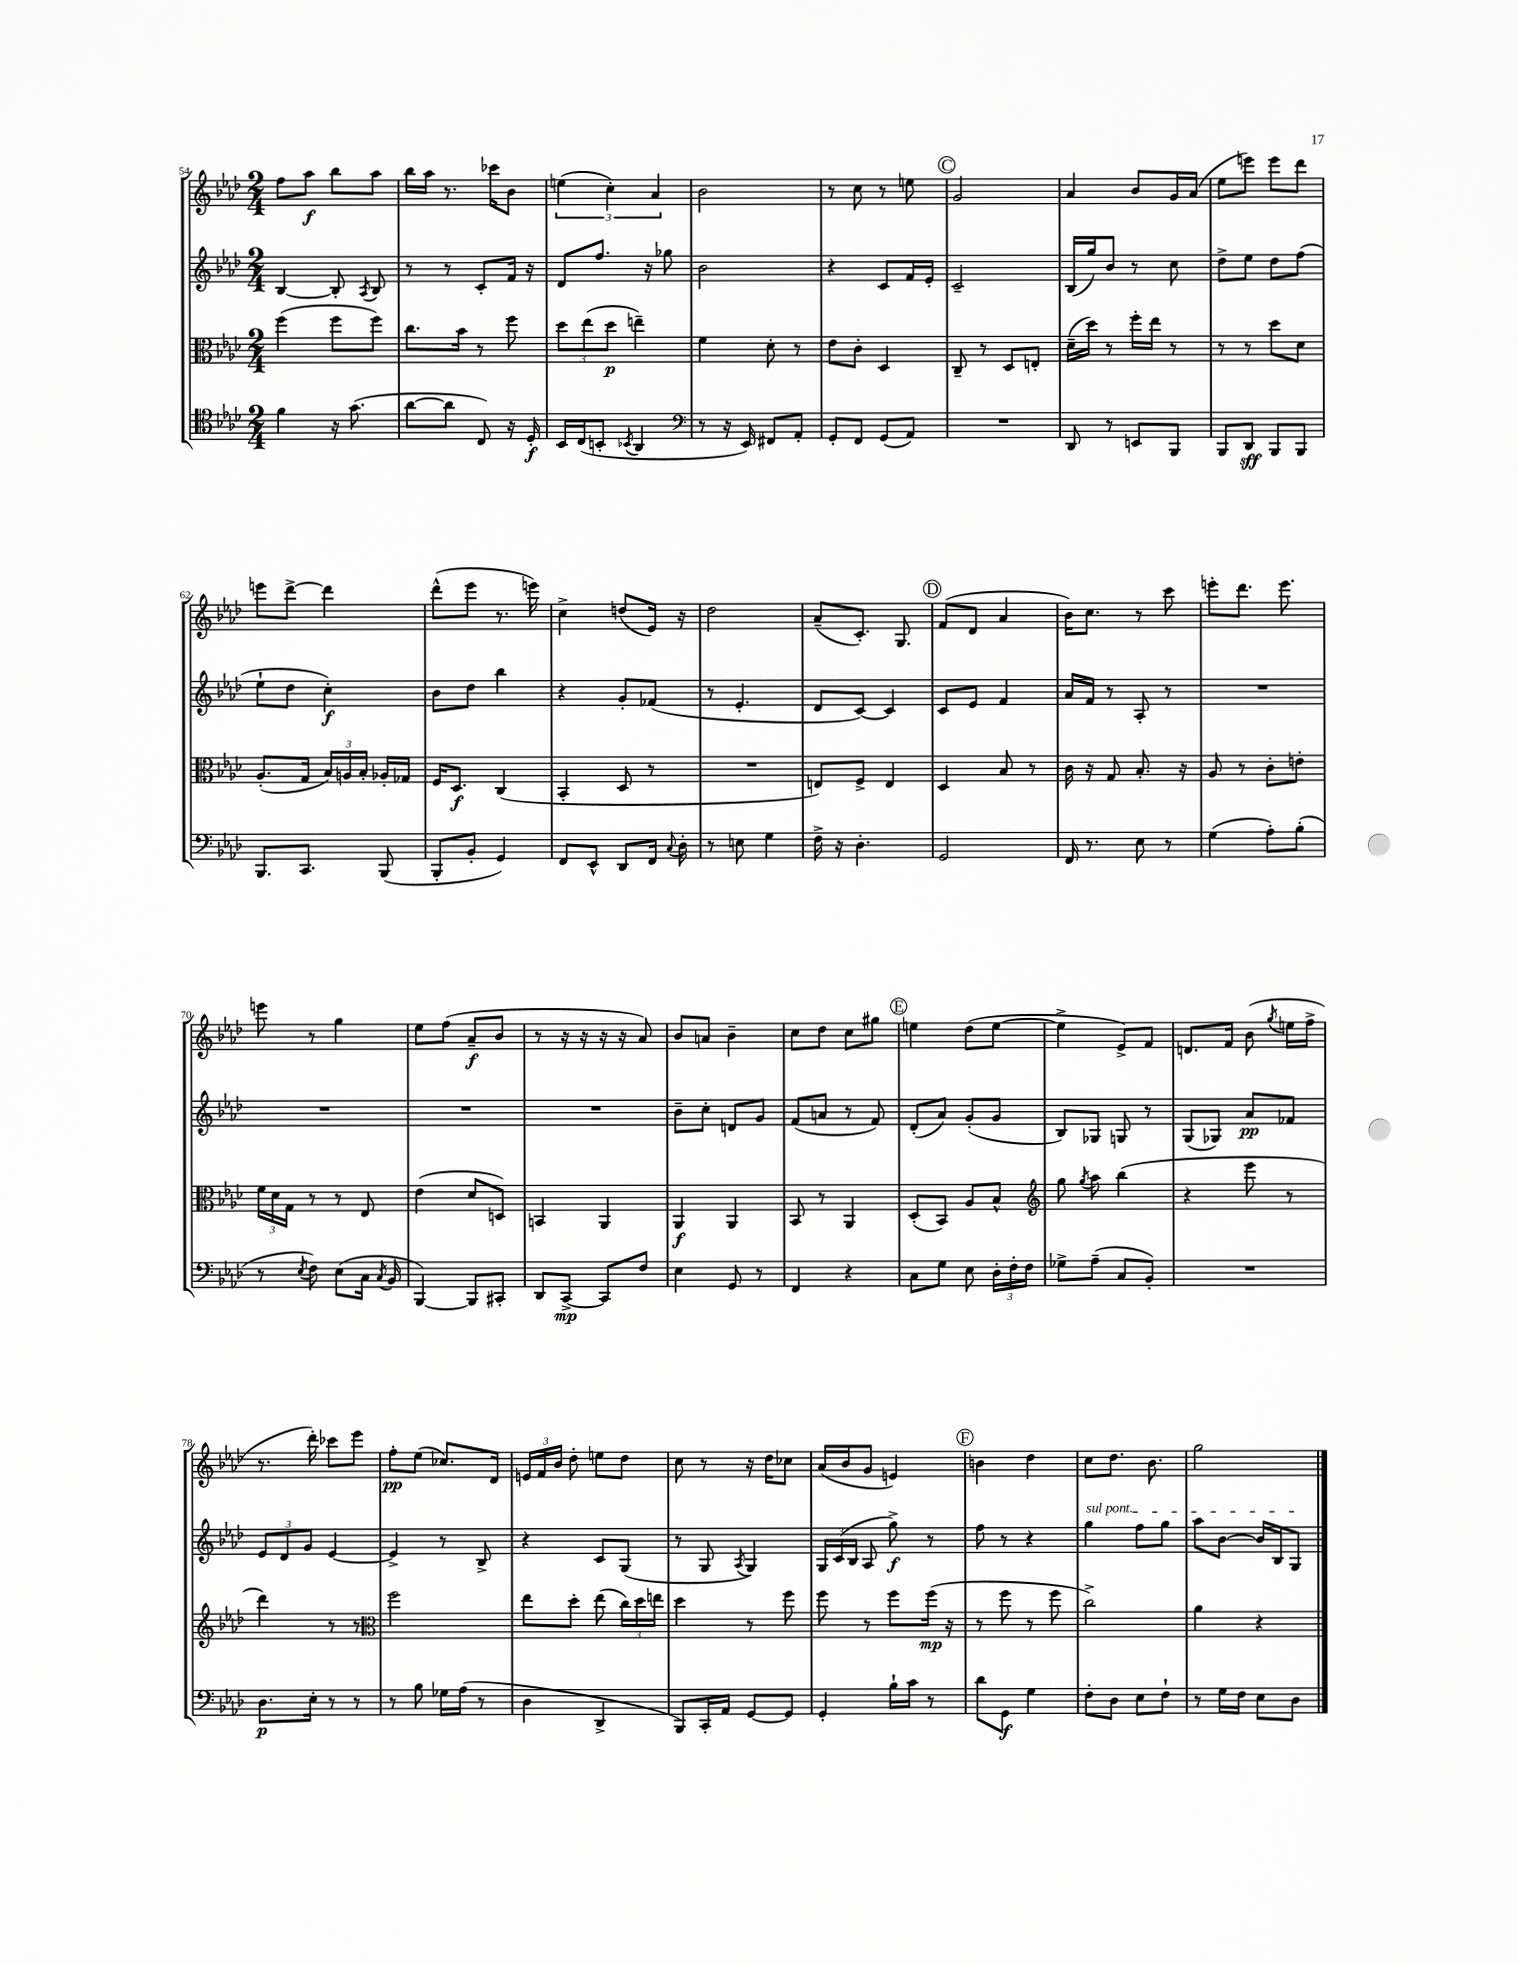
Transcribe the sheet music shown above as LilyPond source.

<<
\new StaffGroup <<
\new Staff = "s0" {
    \clef treble \key aes \major \numericTimeSignature \time 2/4
    \autoBeamOff f''8[ aes''8]\f bes''8[ aes''8] |
    bes''16[ aes''16] r8. ces'''16[ bes'8] |
    \tuplet 3/2 { e''4( c''4-.) aes'4 } |
    bes'2 |
    r8 c''8 r8 e''8 |
    \mark \markup { \circle "C" } g'2 |
    aes'4 bes'8[ g'16 aes'16]( |
    ees''8[ e'''8]) e'''8[ des'''8] |
    e'''8[ des'''8]~-> des'''4 |
    des'''8[-^( ees'''8] r8. e'''16) |
    c''4-> d''8[( ees'16]) r16 |
    des''2 |
    aes'8[--( c'8.]-.) g8. |
    \mark \markup { \circle "D" } f'8[( des'8] aes'4 |
    bes'16[) c''8.] r8 c'''8 |
    e'''8[-. des'''8.] e'''8. |
    e'''8 r8 g''4 |
    ees''8[ f''8]( aes'8[--\f bes'8] |
    r8 r16 r16 r16 r16 aes'8) |
    bes'8[ a'8] bes'4-- |
    c''8[ des''8] c''8[ gis''8] |
    \mark \markup { \circle "E" } e''4 des''8[( e''8]~ |
    e''4-> ees'8[->) f'8] |
    d'8.[ f'16] bes'8( \acciaccatura { g''8 } e''16[ f''16]-> |
    r8. des'''16-.) ces'''8[ ees'''8] |
    f''8[-.\pp ees''8]( ces''8.[) des'16] |
    \tuplet 3/2 { e'16[ f'16 bes'16] } des''8-. e''8[ des''8] |
    c''8 r8 r16 des''16[ ces''8] |
    aes'16[( bes'16 g'8] e'4) |
    \mark \markup { \circle "F" } b'4 des''4 |
    c''8[ des''8.] bes'8. |
    g''2 \bar "|." |
}
\new Staff = "s1" {
    \clef treble \key aes \major \numericTimeSignature \time 2/4
    \autoBeamOff bes4~ bes8-. \acciaccatura { aes8 } bes8 |
    r8 r8 c'8[-. f'16] r16 |
    des'8[ f''8.] r16 ges''8 |
    bes'2 |
    r4 c'8[ f'16 ees'16]-. |
    \mark \markup { \circle "C" } c'2-- |
    bes16[( g''16) bes'8] r8 c''8 |
    des''8[-> ees''8] des''8[ f''8]( |
    ees''8[-! des''8] c''4-.\f) |
    bes'8[ des''8] bes''4 |
    r4 g'8[-. fes'8]( |
    r8 ees'4.-. |
    des'8[ c'8]~) c'4 |
    \mark \markup { \circle "D" } c'8[ ees'8] f'4 |
    aes'16[ f'16] r8 aes8-. r8 |
    R2 |
    R2 |
    R2 |
    R2 |
    bes'8[-- c''8]-. d'8[ g'8] |
    f'8[( a'8] r8 f'8) |
    \mark \markup { \circle "E" } des'8[-.( aes'8]) g'8[-.( g'8] |
    bes8[) ges8] g8 r8 |
    g8[( ges8]) aes'8[\pp fes'8] |
    \tuplet 3/2 { ees'8[ des'8 g'8] } ees'4~ |
    ees'4-> r8 bes8-> |
    r4 c'8[ g8]( |
    r8 g8 \acciaccatura { aes8 } g4) |
    \tuplet 3/2 { g16[ c'16( bes16] } aes8 g''8->\f) r8 |
    \mark \markup { \circle "F" } f''8 r8 r4 |
    \once \override TextSpanner.bound-details.left.text = \markup { \italic "sul pont." } g''4\startTextSpan f''8[ g''8] |
    aes''8[ bes'8]~ bes'16[ bes16 g8]\stopTextSpan \bar "|." |
}
\new Staff = "s2" {
    \clef alto \key aes \major \numericTimeSignature \time 2/4
    \autoBeamOff f''4( f''8[ f''8]) |
    c''8.[ bes'16] r8 f''8 |
    \tuplet 3/2 { des''8[ ees''8( des''8]\p } e''4--) |
    f'4 des'8-. r8 |
    ees'8[ c'8]-. des4 |
    \mark \markup { \circle "C" } c8-- r8 des8[ e8]-. |
    des'16[--( des''16]) r8 f''16[-. ees''16] r8 |
    r8 r8 des''8[ des'8] |
    aes8.[-.( g16] \tuplet 3/2 { bes16[) a16 bes16]-. } aes16[-. ges16] |
    f16[ des8.]\f c4( |
    bes,4-. des8 r8 |
    R2 |
    e8[) f8]-> e4 |
    \mark \markup { \circle "D" } des4 bes8 r8 |
    c'16 r16 g8 bes8.-. r16 |
    aes8 r8 c'8[-. e'8]-. |
    \tuplet 3/2 { f'16[ des'16 g16] } r8 r8 ees8 |
    ees'4( des'8[ d8]) |
    b,4 aes,4 |
    aes,4\f aes,4 |
    bes,8 r8 aes,4 |
    \mark \markup { \circle "E" } des8[-.( bes,8]) aes8[ bes8]-^ |
    \clef treble g''8 \acciaccatura { g''8 } aes''8 bes''4( |
    r4 ees'''8 r8 |
    des'''4) r8 r8 |
    \clef alto f''2 |
    ees''8[ des''8]-. ees''8( \tuplet 3/2 { c''16[) des''16 e''16] } |
    des''4 r8 f''8 |
    f''8 r8 f''8[ f''16]\mp( r16 |
    \mark \markup { \circle "F" } r8 f''8 r8 f''8 |
    c''2->) |
    aes'4 r4 \bar "|." |
}
\new Staff = "s3" {
    \clef tenor \key aes \major \numericTimeSignature \time 2/4
    \autoBeamOff f'4 r16 g'8.( |
    aes'8[~ aes'8] c8) r16 des16-.\f |
    bes,16[ c16( b,8]-. \acciaccatura { bes,8 } aes,4 |
    \clef bass r8 r16 ees,16) fis,8[ aes,8]-. |
    g,8[-. f,8] g,8[( aes,8]) |
    \mark \markup { \circle "C" } R2 |
    des,8 r8 e,8[ bes,,8] |
    bes,,8[ des,8]\sff bes,,8[ bes,,8] |
    bes,,8.[ c,8.] bes,,8( |
    bes,,8[-. bes,8]-. g,4) |
    f,8[ ees,8]-^ des,8[ f,16] \appoggiatura { c8 } des16-. |
    r8 e8 g4 |
    f16-> r16 des4.-. |
    \mark \markup { \circle "D" } g,2 |
    f,16 r8. ees8 r8 |
    g4( aes8[-.) bes8]-.( |
    r8 \acciaccatura { ees8 } f8) ees8[( c16] \acciaccatura { c8 } bes,16 |
    bes,,4~) bes,,8[ cis,8]-. |
    des,8[ c,8]~->\mp c,8[ f8] |
    ees4 g,8 r8 |
    f,4 r4 |
    \mark \markup { \circle "E" } c8[ g8] ees8 \tuplet 3/2 { des16[-. f16-. f16] } |
    ges8[-> aes8]--( c8[ bes,8]-.) |
    R2 |
    des8.[\p ees16]-. r8 r8 |
    r8 bes8 ges16[ aes16]( r8 |
    des4 des,4-> |
    bes,,8[) c,16-. aes,16] g,8[~ g,8] |
    g,4-. bes16[-! c'16] r8 |
    \mark \markup { \circle "F" } des'8[ g,8]\f g4 |
    f8[-. des8] ees8[ f8]-! |
    r8 g16[ f16] ees8[ des8] \bar "|." |
}
>>
>>
\layout { \context { \Score currentBarNumber = #54 } }
